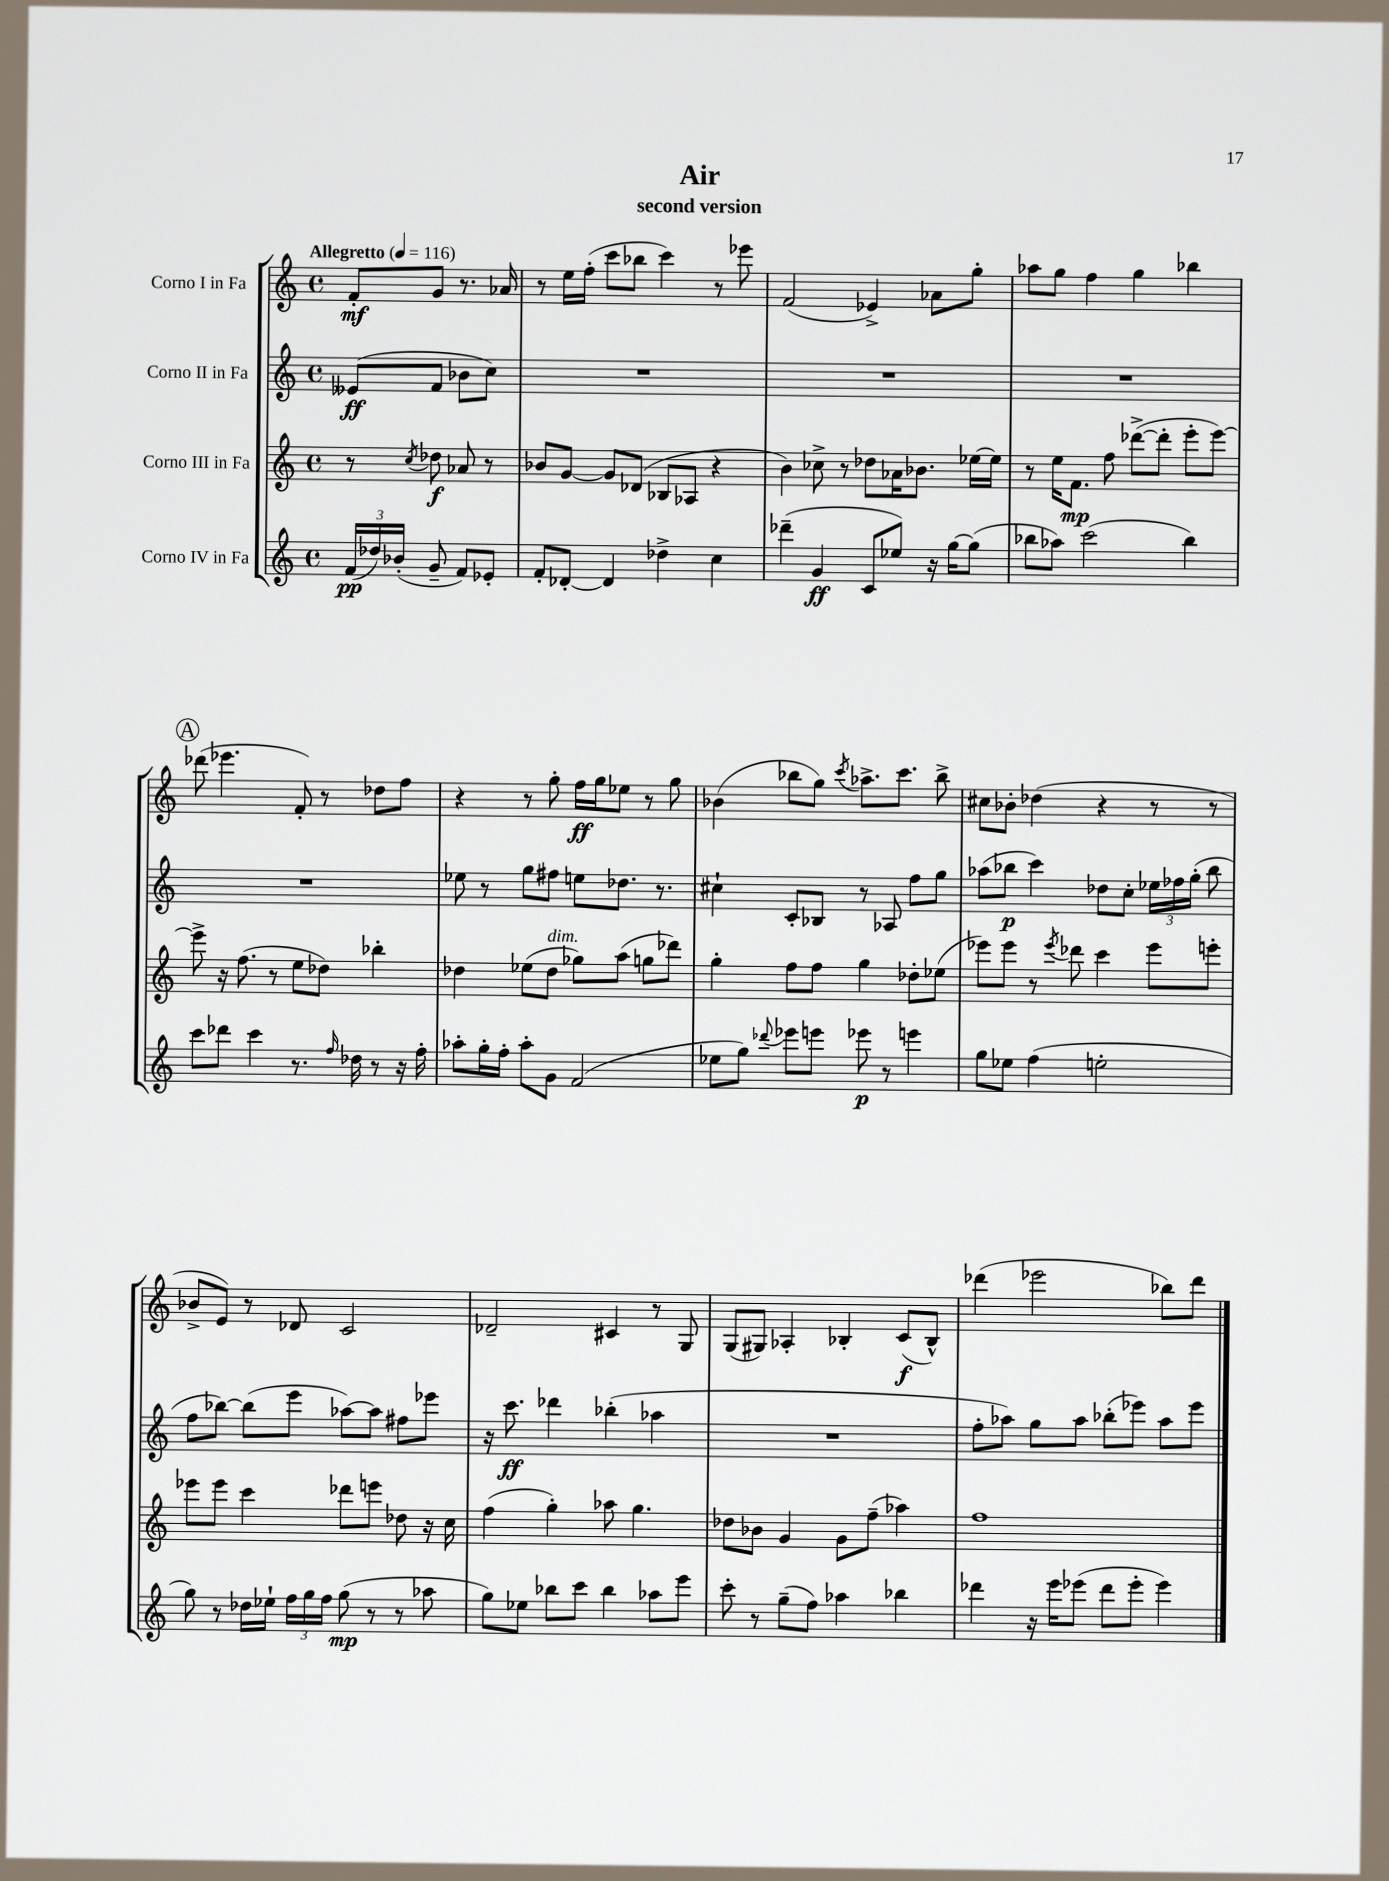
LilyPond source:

\header { title = "Air" subtitle = "second version" }
<<
\new StaffGroup <<
\new Staff = "s0" \with { instrumentName = "Corno I in Fa" } {
    \clef treble \key c \major \defaultTimeSignature \time 4/4 \partial 2 \tempo "Allegretto" 4 = 116
    \autoBeamOff f'8[-.\mf g'8] r8. aes'16 |
    r8 e''16[ f''16]-.( c'''8[ bes''8] c'''4) r8 ees'''8 |
    f'2( ees'4->) aes'8[ g''8]-. |
    aes''8[ g''8] f''4 g''4 bes''4 |
    \mark \markup { \circle "A" } des'''8( ees'''4. f'8-.) r8 des''8[ f''8] |
    r4 r8 g''8-. f''16[\ff g''16 ees''8] r8 g''8 |
    bes'4( bes''8[ g''8]) \acciaccatura { c'''8 } aes''8.[-> c'''8.] bes''8-> |
    cis''8[ bes'8]-. des''4( r4 r8 r8 |
    bes'8[-> e'8]) r8 des'8 c'2 |
    des'2-- cis'4 r8 g8 |
    g8[( gis8]) aes4-. bes4-. c'8[\f( bes8]-^) |
    des'''4( ees'''2 bes''8[) des'''8] \bar "|." |
}
\new Staff = "s1" \with { instrumentName = "Corno II in Fa" } {
    \clef treble \key c \major \defaultTimeSignature \time 4/4 \partial 2
    \autoBeamOff eeses'8[\ff( f'8] bes'8[ c''8]) |
    R1 |
    R1 |
    R1 |
    \mark \markup { \circle "A" } R1 |
    ees''8 r8 g''8[ fis''8] e''8[ des''8.] r8. |
    cis''4-! c'8[-. bes8] r8 aes8 f''8[ g''8] |
    aes''8[( bes''8]\p c'''4) des''8[ c''8]-. \tuplet 3/2 { ees''16[ fes''16 g''16]-.( } bes''8 |
    f''8[ bes''8]~) bes''8[( e'''8] aes''8[~) aes''8] fis''8[ ees'''8] |
    r16 c'''8.\ff des'''4 bes''4-.( aes''4 |
    R1 |
    f''8[-. aes''8]) g''8[ aes''8] bes''8[-.( ees'''8]) aes''8[ ees'''8] \bar "|." |
}
\new Staff = "s2" \with { instrumentName = "Corno III in Fa" } {
    \clef treble \key c \major \defaultTimeSignature \time 4/4 \partial 2
    \autoBeamOff r8 \acciaccatura { c''8 } des''8\f aes'8 r8 |
    bes'8[ g'8]~ g'8[ des'8]( bes8[ aes8] r4 |
    b'4) ces''8-> r8 des''8[ aes'16 bes'8.] ees''16[~ ees''16] |
    r8 e''16[ f'8.]\mp f''8 des'''8[~->( des'''8]-. e'''8[-. e'''8]~) |
    \mark \markup { \circle "A" } e'''8-> r16 f''8.( r8 e''8[ des''8]) bes''4-. |
    des''4 ees''8[( des''8]^\markup { \italic "dim." } ges''8[) a''8]( g''8[ des'''8]) |
    g''4-. f''8[ f''8] g''4 des''8[-. ees''8]( |
    ees'''8[) ees'''8] r8 \acciaccatura { ees'''8 } des'''8 c'''4 ees'''8[ e'''8]-. |
    ees'''8[ ees'''8] c'''4 des'''8[ e'''8] des''8 r16 c''16 |
    f''4( g''4-.) aes''8 g''4. |
    des''8[ bes'8] g'4 g'8[ f''8]--( aes''4) |
    f''1 \bar "|." |
}
\new Staff = "s3" \with { instrumentName = "Corno IV in Fa" } {
    \clef treble \key c \major \defaultTimeSignature \time 4/4 \partial 2
    \autoBeamOff \tuplet 3/2 { f'16[\pp( des''16) bes'16]-.( } g'8-- f'8[) ees'8]-. |
    f'8[-. des'8]~-. des'4 des''4-> c''4 |
    des'''4--( g'4\ff c'8[ ees''8]) r16 g''16[~ g''8]( |
    bes''8[ aes''8]) c'''2( bes''4) |
    \mark \markup { \circle "A" } c'''8[ des'''8] c'''4 r8. \grace { f''16 } des''16 r8 r16 f''16-. |
    aes''8[-. g''16-. f''16]-. aes''8[-. g'8] f'2( |
    ees''8[ g''8]) \appoggiatura { des'''8 } ees'''8[ e'''8] ees'''8\p r8 e'''4 |
    g''8[ ees''8] f''4( e''2-. |
    g''8) r8 des''16[ ees''16]-! \tuplet 3/2 { f''16[ g''16 f''16] } g''8\mp( r8 r8 aes''8 |
    g''8[) ees''8] bes''8[ c'''8] bes''4 aes''8[ e'''8] |
    c'''8-. r8 g''8[--( f''8]) aes''4 bes''4 |
    des'''4 r16 e'''16[ ees'''8]( des'''8[ ees'''8]-. ees'''4) \bar "|." |
}
>>
>>
\layout { \context { \Score \remove "Bar_number_engraver" } }
